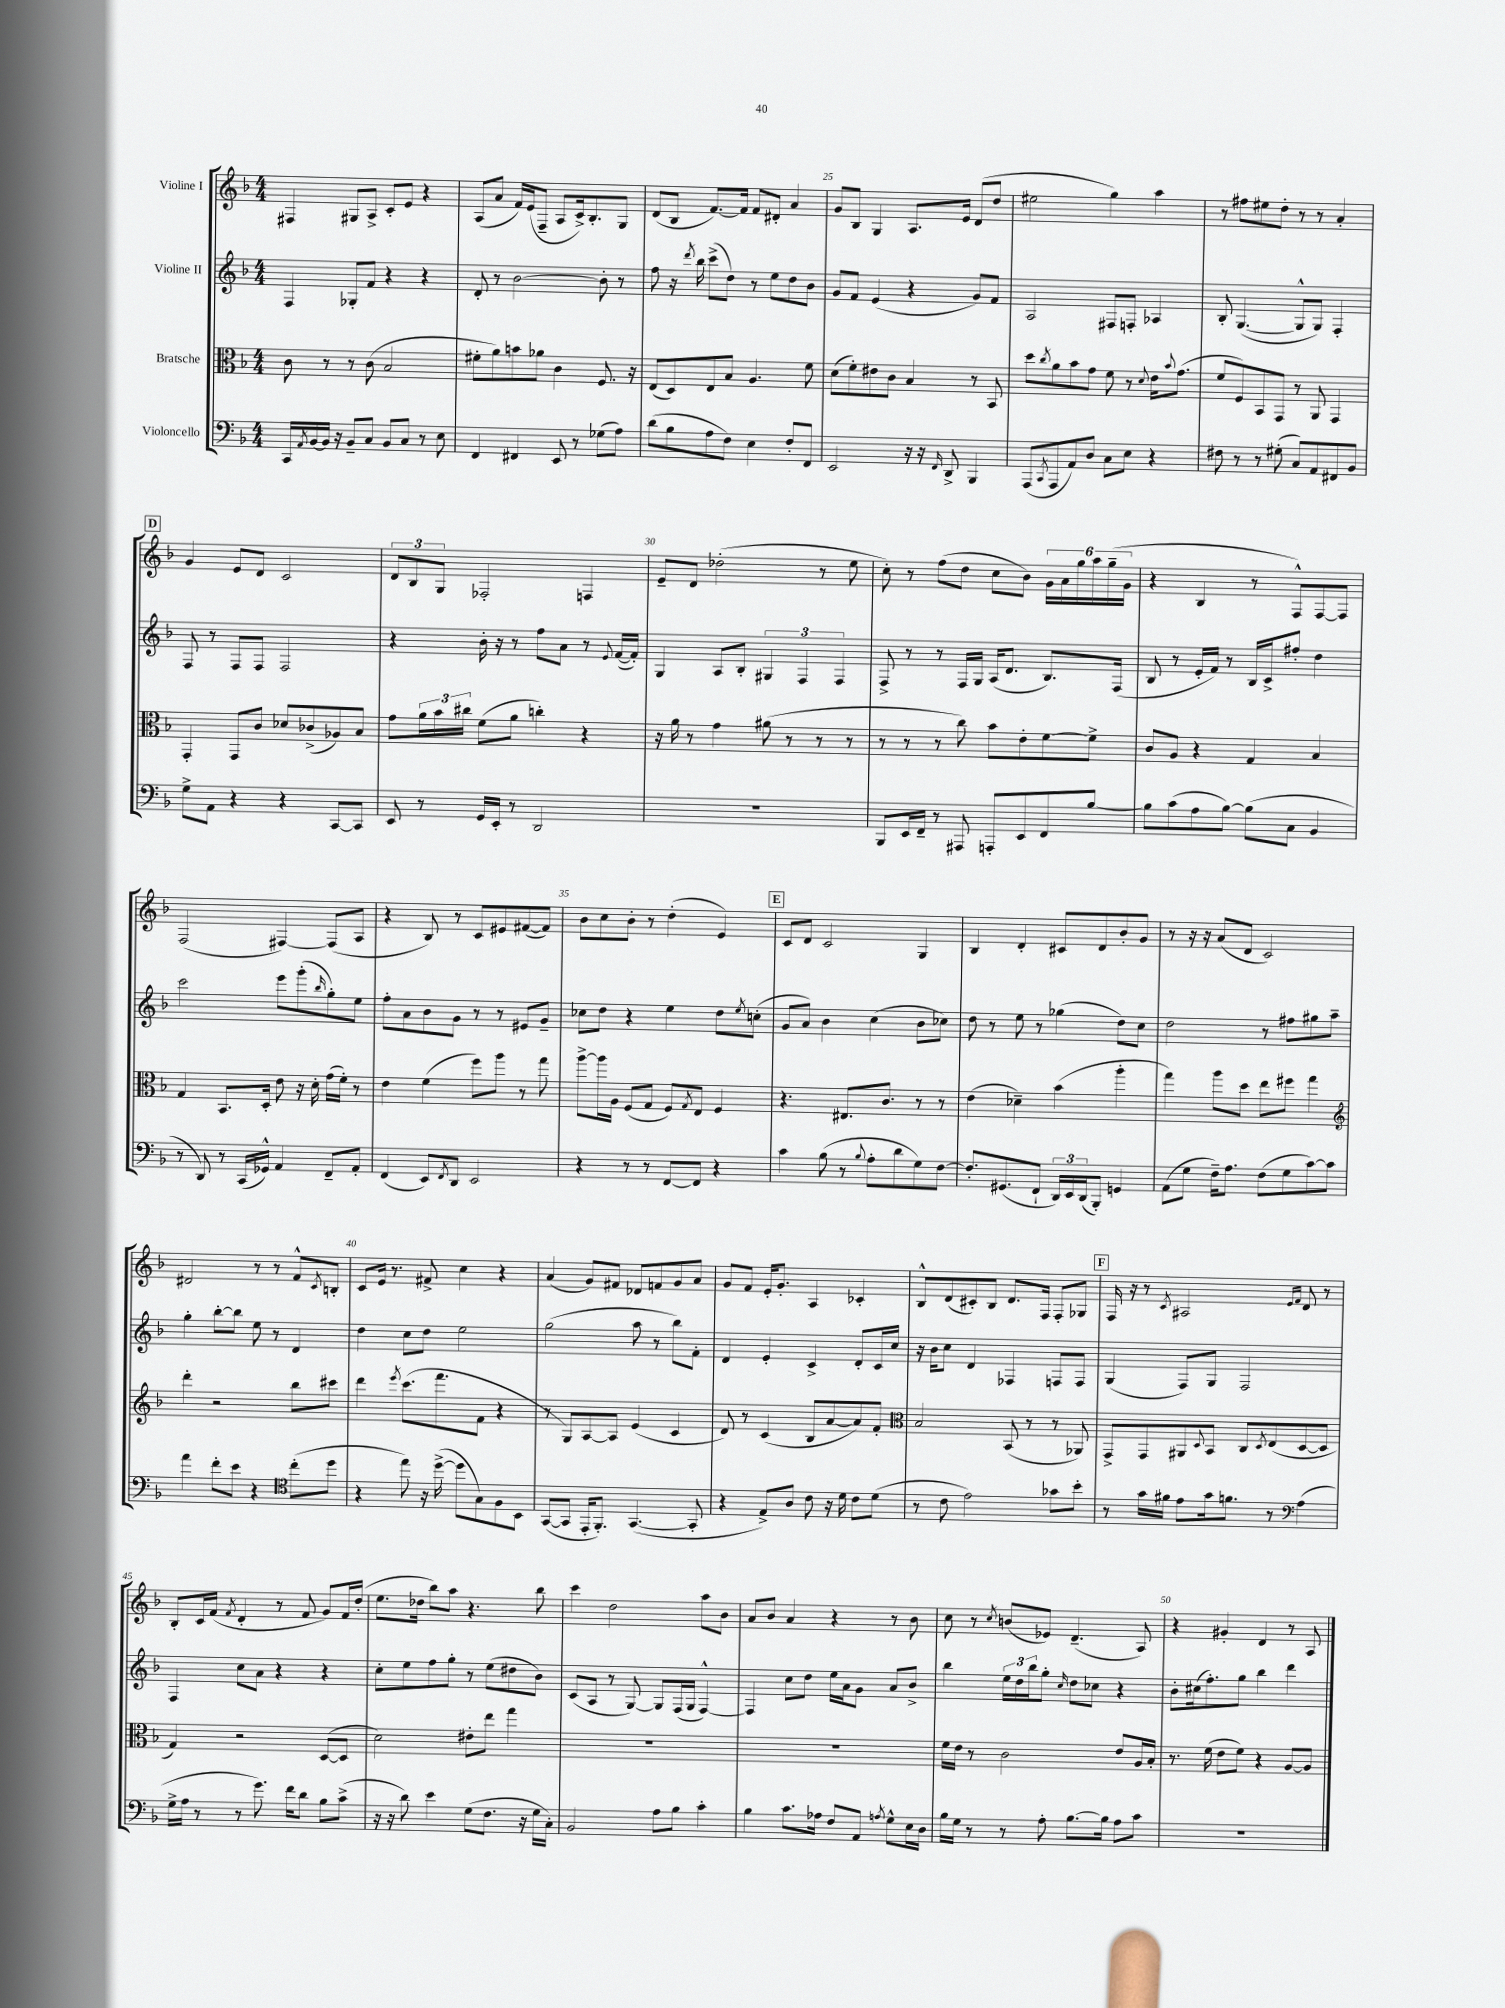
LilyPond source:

<<
\new StaffGroup <<
\new Staff = "s0" \with { instrumentName = "Violine I" } {
    \clef treble \key f \major \numericTimeSignature \time 4/4
    fis4 gis8 a8-> c'8-. e'8 r4 |
    a8( a'8 f'16) e'16( f8-- a8 c'16->) bes8.-. g8 |
    d'8( bes8 f'8.~) f'16 f'8 dis'8-. a'4 |
    g'8 bes8 g4 a8. e'16 d'8( d''8 |
    eis''2 g''4) a''4 |
    r8 fis''8 eis''8 d''8-. r8 r8 a'4-. |
    \mark \markup { \box "D" } g'4 e'8 d'8 c'2 |
    \tuplet 3/2 { d'8 bes8 g8 } fes2-. f4 |
    e'8-- d'8 des''2-.( r8 e''8 |
    c''8-.) r8 f''8( d''8 c''8 bes'8) \tuplet 6/4 { g'16 a'16 g''16 a''16 g''16--( g'16 } |
    r4 bes4 r8 f8-^) f8~ f8 |
    f2( fis4~) fis8( a8 |
    r4 bes8) r8 c'8 eis'8 fis'8~( fis'8) |
    bes'8 c''8 bes'8-. r8 d''4-.( e'4) |
    \mark \markup { \box "E" } c'8 d'8 c'2 g4 |
    bes4 d'4-. cis'8 d'8 bes'8-. g'8 |
    r8 r16 r16 a'8( d'8 c'2) |
    dis'2 r8 r8 f'8-^ \acciaccatura { c'8 } b8-. |
    c'8 e'16 r8. fis'8-> c''4 r4 |
    a'4( g'8) fis'8 des'8 f'8 g'8 a'8 |
    g'8 f'8 e'16-. g'8.-. a4 ces'4-. |
    bes8-^ d'8( cis'8-.) bes8 d'8. f16 f8-. ges8 |
    \mark \markup { \box "F" } f16 r16 r8 \acciaccatura { c'8 } ais2 \grace { e'16 f'16 } d'8 r8 |
    bes8-. c'16 f'16( \acciaccatura { f'8 } d'4-. r8 f'8 g'8) f'16 d''16-.( |
    e''8. des''16 bes''8) a''8 r4. bes''8 |
    c'''4 d''2 a''8 bes'8 |
    a'8 bes'8 a'4 r4 r8 bes'8 |
    c''8 r8 \acciaccatura { c''8 } b'8( ees'8) d'4.--( a8) |
    r4 gis'4-. d'4 r8 a8 \bar "|." |
}
\new Staff = "s1" \with { instrumentName = "Violine II" } {
    \clef treble \key f \major \numericTimeSignature \time 4/4
    f4 ges8-. f'8 r4 r4 |
    d'8-. r8 bes'2~ bes'8-. r8 |
    f''8 r16 \acciaccatura { d'''8 } bes''16 c'''8->( d''8) r8 e''8 d''8 bes'8 |
    g'8 f'8 e'4( r4 g'8) f'8 |
    a2 fis8 f8-. aes4 |
    bes8-. g4.~( g8-^ g8) f4-. |
    \mark \markup { \box "D" } f8 r8 f8 f8 f2 |
    r4 bes'16-. r16 r8 f''8 a'8 r8 \appoggiatura { e'8 } f'16~( f'16-.) |
    g4 a8 bes8-. \tuplet 3/2 { gis4 f4 f4 } |
    f8-> r8 r8 f16 g16 a16( d'8. bes8.) f16( |
    bes8 r8 e'16-. f'16) r8 bes16 c'16-> fis''8-. d''4 |
    c'''2 e'''8 g'''8-.( \grace { bes''16 } g''8-.) e''8 |
    f''8-. a'8 bes'8 g'8 r8 r8 eis'8 g'8-- |
    ces''8 d''8 r4 e''4 d''8 \acciaccatura { e''8 } c''8-.( |
    \mark \markup { \box "E" } g'8 a'8) bes'4 c''4( bes'8 ces''8) |
    d''8 r8 e''8 r8 ges''4( d''8) c''8 |
    d''2 r8 fis''8 gis''8 a''8-- |
    g''4-. bes''8~-. bes''8 e''8 r8 d'4 |
    d''4 c''8 d''8 e''2 |
    g''2( a''8 r8 bes''8) f'8-. |
    d'4 e'4-. c'4-> d'8-. c'16 c''16 |
    r16 bes'16 c''8 d'4 fes4 f8 f8 |
    \mark \markup { \box "F" } g4( f8) g8 f2 |
    f4 c''8 a'8 r4 r4 |
    c''8-. e''8 f''8 g''8-. r8 e''8( dis''8 bes'8) |
    c'8( a8 r8 g8~) g8 f16( g16 f4~-^) |
    f4 c''8 d''8 e''16 a'16 g'8 a'8 bes'8-> |
    bes''4 \tuplet 3/2 { e''16 d''16 bes''16 } g''8-. \grace { c''16 } d''8 ces''8 r4 |
    bes'8-. cis''16( f''8.-.) g''8 bes''4 d'''4 \bar "|." |
}
\new Staff = "s2" \with { instrumentName = "Bratsche" } {
    \clef alto \key f \major \numericTimeSignature \time 4/4
    c'8 r8 r8 c'8( bes2 |
    fis'8-. a'8) b'8 aes'8 c'4 f8. r16 |
    e8( d8) e8 bes8 a4. f'8 |
    d'8( f'8-.) eis'8 c'8 bes4 r8 bes,8 |
    d''8 \acciaccatura { c''8 } a'8 bes'8 g'8 f'8 r8 \appoggiatura { d'8 } e'16 \appoggiatura { bes'8 } g'8.( |
    f'8 f8) bes,8 g,8 r8 a,8 g,4 |
    \mark \markup { \box "D" } g,4-. g,8 c'8 des'8 ces'8->( aes8) bes8 |
    g'8 \tuplet 3/2 { a'16 bes'16 cis''16 } f'8( a'8 c''4-.) r4 |
    r16 a'16 r8 g'4 ais'8( r8 r8 r8 |
    r8 r8 r8 c''8) bes'8 e'8-. f'8~ f'8-> |
    c'8 a8 r4 g4 bes4 |
    g4 bes,8. d16-. e'8 r16 d'16-. g'16( f'16-.) r8 |
    e'4 f'4( f''8) a''8 r8 g''8 |
    a''8~-> a''16 a16 f8( g8 f8) \acciaccatura { g8 } e8 f4 |
    \mark \markup { \box "E" } r4. eis8. c'8. r8 r8 |
    e'4( des'4--) bes'4( a''4-. |
    g''4) a''8 d''8 e''8 fis''8 g''4 |
    \clef treble d'''4-. r2 bes''8 cis'''8 |
    d'''4 \acciaccatura { e'''8 } c'''8.( f'''8. f'8 r4 |
    r8 g8) a8~ a8 e'4( c'4 |
    d'8) r8 c'4( bes8 a'8~ a'8) f'8-. |
    \clef alto bes2 bes,8( r8 r8 aes,8) |
    \mark \markup { \box "F" } g,8-> g,8 ais,8 \appoggiatura { d8 } bes,8 c8 \acciaccatura { d8 } e8( d8~ d8 |
    g4) r2 d8~( d8 |
    d'2) eis'8-. e''8 g''4 |
    R1 |
    R1 |
    f'16 e'16 r8 c'2 e'8 a16 bes16-. |
    r8. f'16( e'8 f'8) r4 a8~ a8 \bar "|." |
}
\new Staff = "s3" \with { instrumentName = "Violoncello" } {
    \clef bass \key f \major \numericTimeSignature \time 4/4
    c,16 \acciaccatura { a,8 } bes,16~ bes,16 r16 bes,8-- c8 bes,8 c8 r8 e8 |
    f,4 fis,4 e,8 r8 ges8( a8) |
    d'8( bes8 a8 f8) e4 f8-. f,8 |
    e,2 r16 r16 \grace { f,16 } d,8-> bes,,4 |
    a,,8( \acciaccatura { c,8 } a,,8 a,8) d8 c8 e8 r4 |
    fis8 r8 r8 gis8-.( c8) a,8 fis,8 bes,8 |
    \mark \markup { \box "D" } g8-> a,8 r4 r4 c,8~ c,8 |
    e,8 r8 g,16 e,16-. r8 d,2 |
    R1 |
    bes,,8 e,16 f,16-- r8 ais,,8 a,,8-. e,8 f,8 bes8~ |
    bes8 c'8( a8 bes8~) bes8( c8 bes,4 |
    r8 d,8) r8 c,16( ges,16-^) a,4 f,8-- a,8-. |
    f,4( e,8) \acciaccatura { f,8 } d,8 e,2 |
    r4 r8 r8 f,8~ f,8 r4 |
    \mark \markup { \box "E" } c'4 bes8( r8 \appoggiatura { bes8 } a8-. d'8 g8) f8~ |
    f8.-. gis,8.( f,8-! \tuplet 3/2 { d,16) e,16 d,16( } bes,,8-.) g,4 |
    a,8( g8 f16--) a8. f8( g8 c'8~) c'8 |
    a'4 f'8-. e'8 r4 \clef tenor c''8-.( d''8 |
    r4 e''8) r16 d''16~->( d''8 g8) f8 bes,8 |
    g,8~( g,8 e,16-. f,8.-.) g,4.~( g,8-. |
    r4 e8->) a8 c'8 r16 d'16 c'8 d'8( |
    r8 c'8 e'2) ges'8 bes'8-. |
    \mark \markup { \box "F" } r8 g'16 fis'16 e'8 g'16 f'8. r8 \clef bass a4( |
    g16-> a16 r8 r8 g'8.) f'16 d'8 bes8 c'8->( |
    r16 r16 d'8) e'4 g8( f8. r16 g16 c16-.) |
    bes,2 a8 bes8 c'4-. |
    bes4 c'8. aes16 f8 a,8 \acciaccatura { a8 } g8-^ e16 d16 |
    bes16 g16 r8 r8 a8-. bes8.~ bes16 a8 c'8 |
    R1 \bar "|." |
}
>>
>>
\layout { \context { \Score currentBarNumber = #22 \override BarNumber.break-visibility = ##(#f #t #t) barNumberVisibility = #(every-nth-bar-number-visible 5) } }
